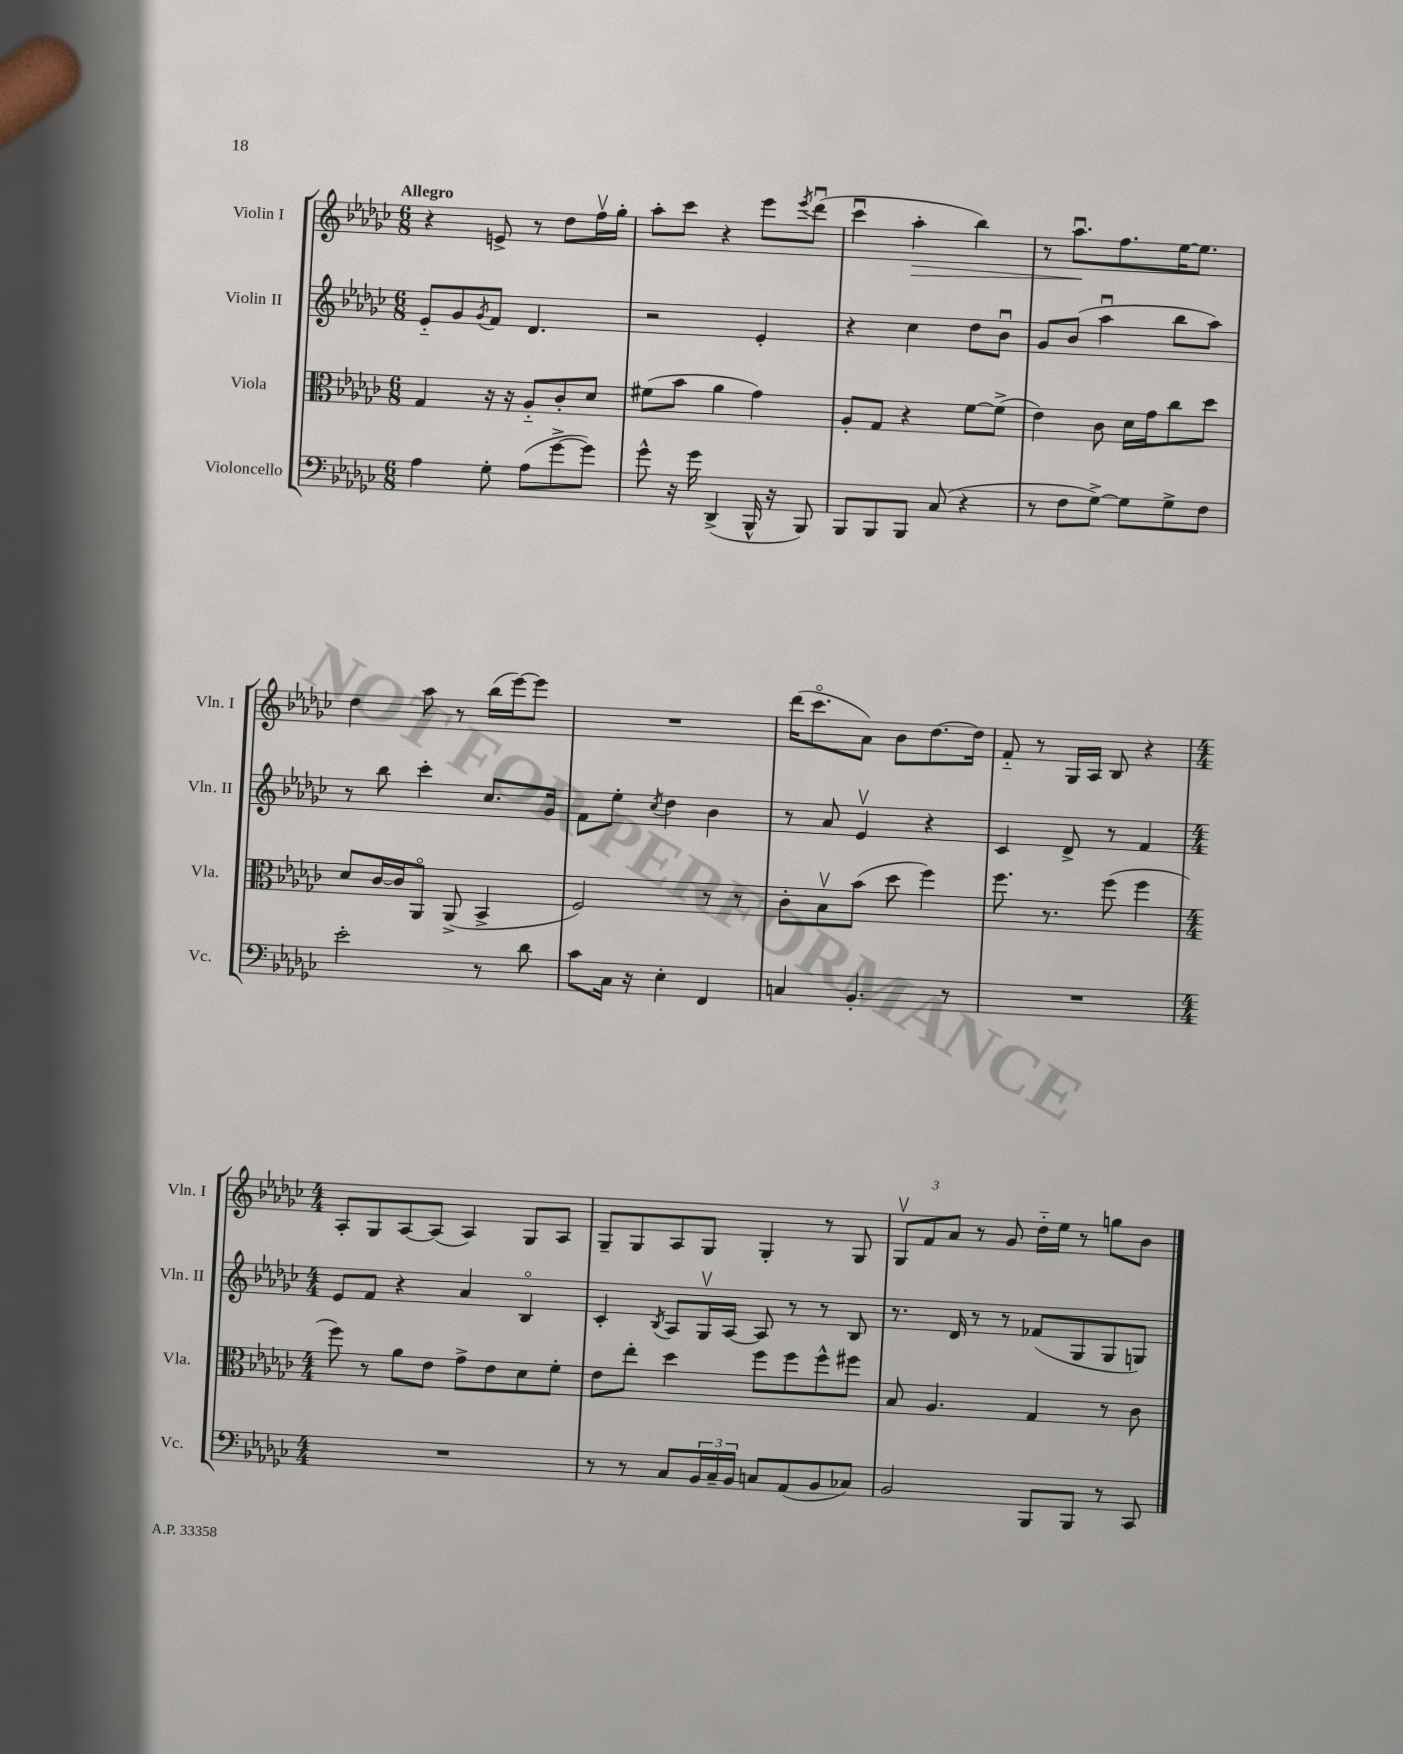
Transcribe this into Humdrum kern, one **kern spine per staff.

**kern	**kern	**kern	**kern
*staff4	*staff3	*staff2	*staff1
*clefF4	*clefC3	*clefG2	*clefG2
*k[b-e-a-d-g-c-]	*k[b-e-a-d-g-c-]	*k[b-e-a-d-g-c-]	*k[b-e-a-d-g-c-]
*M6/8	*M6/8	*M6/8	*M6/8
4A-	4G-	8e-'~	4r
.	.	8g-	.
.	.	8qg-	.
8G-'	16r	8f	8e^
.	16r	.	.
(8A-	8A-'~	4.d-	8r
[8g-^	8c-'	.	8dd-
8g-])	8d-	.	16ffv
.	.	.	16gg-'
=	=	=	=
8g-^^	(8f#	2r	8aa-'
16r	8b-	.	8ccc-
16g-	.	.	.
(4DD-^	4a-	.	4r
16BBB-^^	4g-)	4e-'	8eee-
16r	.	.	.
.	.	.	8qeee-
8BBB-)	.	.	(8ddd-u
=	=	=	=
8BBB-	8A-'	4r	4ccc-u
8BBB-	8G-	.	.
8BBB-	4r	4cc-	4aa-'
(8C-	.	.	.
4r	[8f	8dd-	4bb-)
.	(8f^]	8b-u	.
=	=	=	=
8r	4e-)	8g-	8r
8F	.	(8b-	8.aa-u
[8G-^)	8c-	4aa-u	.
.	.	.	8.ff
8G-]	16d-	.	.
.	16g-	.	.
8G-^	8cc-	8bb-	[16ee-
.	.	.	8.ee-]
8F	8dd-	8aa-)	.
=	=	=	=
2e-'	8d-	8r	4dd-
.	[16c-	8bb-	.
.	16c-]	.	.
.	8AA-o	4ccc-'	8aa-
.	(8AA-^	.	8r
8r	4BB-^	8.cc-	(16bb-
.	.	.	[16eee-)
8d-	.	.	8eee-]
.	.	16g-	.
=	=	=	=
8c-	2F)	8f	2.r
16C-	.	8ee-'	.
16r	.	.	.
.	.	8qcc-	.
4E-'	.	4dd-	.
4FF	8r	4b-	.
.	8r	.	.
=	=	=	=
4C	8c-'	8r	(16ddd-
.	.	.	8.ccc-o
.	8B-v	8a-	.
4.BB-'	(8b-	4e-v	8a-)
.	8dd-	.	8b-
.	4ff)	4r	[8.dd-
8r	.	.	.
.	.	.	16dd-]
=	=	=	=
2.r	8.ff	4c-	8f'~
.	.	.	8r
.	8.r	.	.
.	.	8d-^	16G-
.	.	.	16A-
.	(8ff	8r	8B-
.	4ff	4f	4r
=	=	=	=
*M4/4	*M4/4	*M4/4	*M4/4
1r	8ff)	8e-	8A-'
.	8r	8f	8G-
.	8a-	4r	[8A-
.	8e-	.	(8A-]
.	8g-^	4a-	4A-)
.	8e-	.	.
.	8d-	4B-o	8G-
.	8f'	.	8A-
=	=	=	=
8r	8e-	4c-'	8G-~
8r	8ee-'	.	8G-
.	.	8qB-	.
8C-	4dd-	8A-	8A-
24BB-	.	16G-v	8G-
24C-~	.	.	.
.	.	[16A-	.
24BB-	.	.	.
8C	8ff	8A-]	4G-'
(8AA-	8ff	8r	.
8BB-	8ff^^	8r	8r
8C-)	8ff#	8B-	8G-
=	=	=	=
2BB-	8B-	8.r	12G-v
.	.	.	12f
.	4.A-	.	.
.	.	.	12a-
.	.	16d-	.
.	.	8r	8r
.	.	8r	8g-
8BBB-	4G-	(8f-	16dd-'~
.	.	.	16ee-
8BBB-	.	8G-	8r
8r	8r	8G-	8gg
8CC-	8c-	8G)	8b-
==	==	==	==
*-	*-	*-	*-
